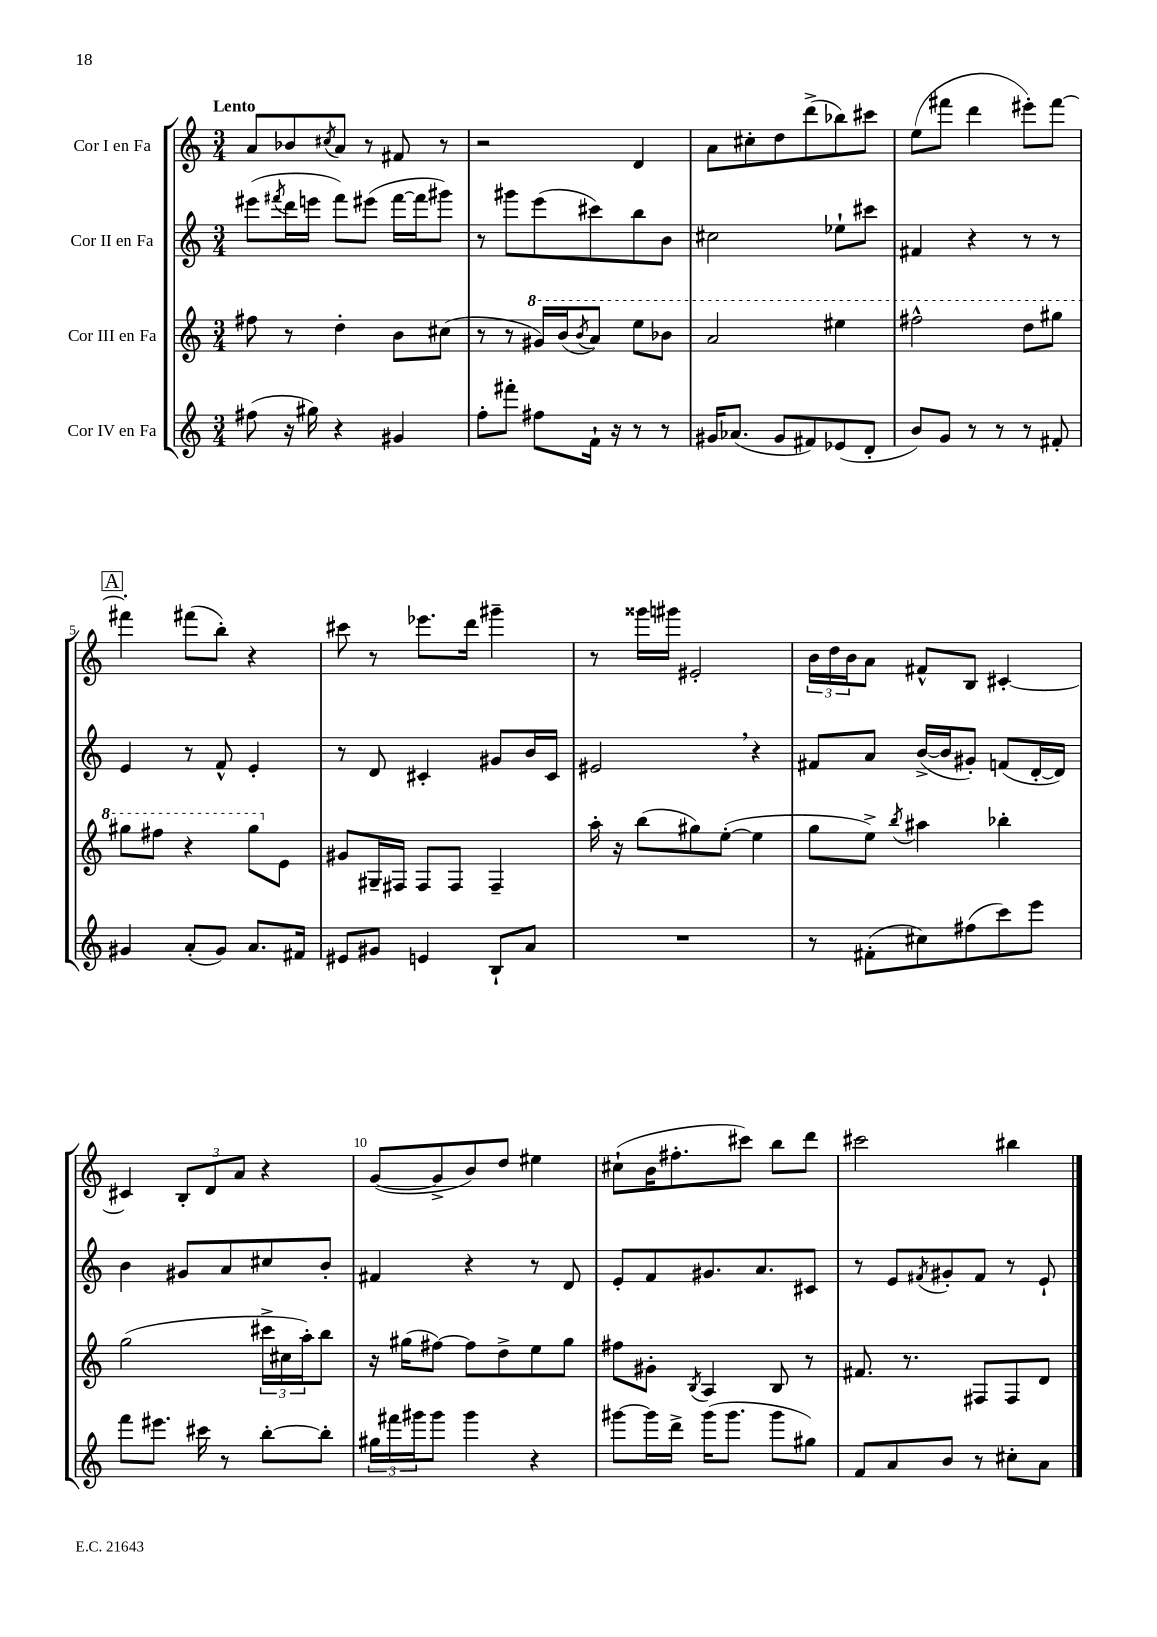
<<
\new StaffGroup <<
\new Staff = "s0" \with { instrumentName = "Cor I en Fa" } {
    \clef treble \key c \major \numericTimeSignature \time 3/4 \tempo "Lento"
    a'8 bes'8 \acciaccatura { cis''8 } a'8 r8 fis'8 r8 |
    r2 d'4 |
    a'8 cis''8-. d''8 d'''8->( bes''8) cis'''8 |
    e''8( fis'''8 d'''4 eis'''8-.) fis'''8~ |
    \mark \markup { \box "A" } fis'''4-. fis'''8( b''8-.) r4 |
    cis'''8 r8 ees'''8. d'''16 gis'''4-- |
    r8 gisis'''16 gis'''16 eis'2-. |
    \tuplet 3/2 { b'16 d''16 b'16 } a'8 fis'8-^ b8 cis'4~-. |
    cis'4 \tuplet 3/2 { b8-. d'8 a'8 } r4 |
    g'8~( g'8-> b'8) d''8 eis''4 |
    cis''8-!( b'16 fis''8.-. cis'''8) b''8 d'''8 |
    cis'''2 bis''4 \bar "|." |
}
\new Staff = "s1" \with { instrumentName = "Cor II en Fa" } {
    \clef treble \key c \major \numericTimeSignature \time 3/4
    eis'''8( \acciaccatura { fis'''8 } d'''16 e'''16 fis'''8) eis'''8( fis'''16~ fis'''16 gis'''8) |
    r8 gis'''8 e'''8( cis'''8) b''8 b'8 |
    cis''2 ees''8-! cis'''8 |
    fis'4 r4 r8 r8 |
    \mark \markup { \box "A" } e'4 r8 f'8-^ e'4-. |
    r8 d'8 cis'4-. gis'8 b'16 cis'16 |
    eis'2 \breathe r4 |
    fis'8 a'8 b'16~->( b'16 gis'8-.) f'8( d'16~-. d'16) |
    b'4 gis'8 a'8 cis''8 b'8-. |
    fis'4 r4 r8 d'8 |
    e'8-. f'8 gis'8. a'8. cis'8 |
    r8 e'8 \acciaccatura { fis'8 } gis'8-. fis'8 r8 e'8-! \bar "|." |
}
\new Staff = "s2" \with { instrumentName = "Cor III en Fa" } {
    \clef treble \key c \major \numericTimeSignature \time 3/4
    fis''8 r8 d''4-. b'8 cis''8( |
    r8 r8 \ottava #1 gis''16) b''16( \acciaccatura { b''8 } a''8) e'''8 bes''8 |
    a''2 eis'''4 |
    fis'''2-^ d'''8 gis'''8 |
    \mark \markup { \box "A" } gis'''8 fis'''8 r4 gis'''8 \ottava #0 e'8 |
    gis'8 gis16-- fis16 fis8 fis8 fis4-- |
    a''16-. r16 b''8( gis''8) e''8~-.( e''4 |
    g''8 e''8->) \acciaccatura { b''8 } ais''4 bes''4-. |
    g''2( \tuplet 3/2 { cis'''16-> cis''16 a''16-.) } b''8 |
    r16 gis''16( fis''8~) fis''8 d''8-> e''8 gis''8 |
    fis''8 gis'8-. \acciaccatura { b8 } a4 b8 r8 |
    fis'8. r8. fis8 fis8 d'8 \bar "|." |
}
\new Staff = "s3" \with { instrumentName = "Cor IV en Fa" } {
    \clef treble \key c \major \numericTimeSignature \time 3/4
    fis''8( r16 gis''16) r4 gis'4 |
    f''8-. fis'''8-. fis''8 f'16-! r16 r8 r8 |
    gis'16 aes'8.( gis'8 fis'8) ees'8( d'8-. |
    b'8) g'8 r8 r8 r8 fis'8-. |
    \mark \markup { \box "A" } gis'4 a'8-.( gis'8) a'8. fis'16 |
    eis'8 gis'8 e'4 b8-! a'8 |
    R2. |
    r8 fis'8-.( cis''8) fis''8( c'''8) e'''8 |
    f'''8 eis'''8. cis'''16 r8 b''8~-. b''8-. |
    \tuplet 3/2 { gis''16 fis'''16 gis'''16 } gis'''8 gis'''4 r4 |
    gis'''8~ gis'''16 d'''16-> gis'''16( gis'''8. gis'''8 gis''8) |
    f'8 a'8 b'8 r8 cis''8-. a'8 \bar "|." |
}
>>
>>
\layout { \context { \Score \override BarNumber.break-visibility = ##(#f #t #t) barNumberVisibility = #(every-nth-bar-number-visible 5) } }
